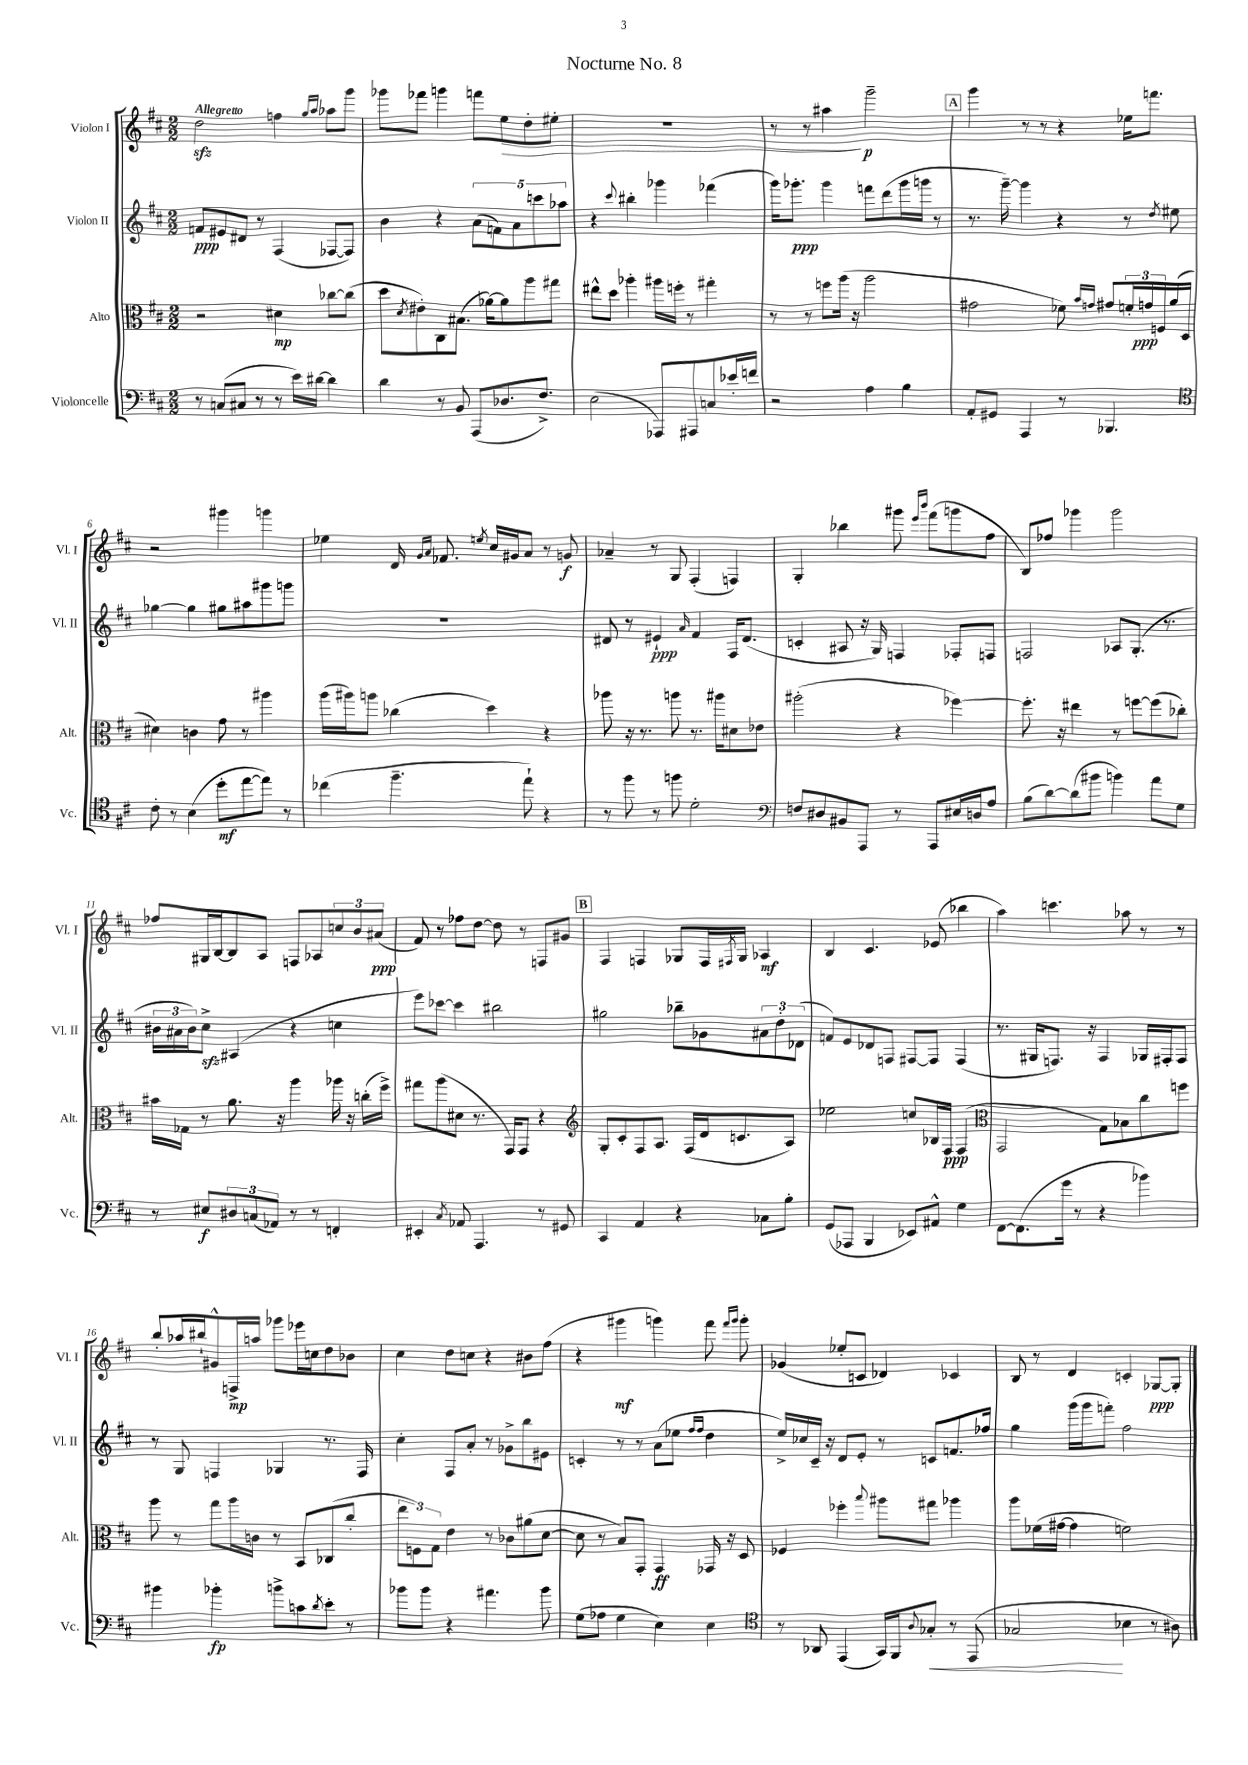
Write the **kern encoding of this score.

**kern	**kern	**kern	**kern
*staff4	*staff3	*staff2	*staff1
*clefF4	*clefC3	*clefG2	*clefG2
*k[f#c#]	*k[f#c#]	*k[f#c#]	*k[f#c#]
*M2/2	*M2/2	*M2/2	*M2/2
8r	2r	8f	2dd
(8C	.	8e#	.
8C#	.	8d#	.
8r	.	8r	.
8r	4d#	(4F#	4ff
16e)	.	.	.
[16d#	.	.	.
.	.	.	16qqgg
.	.	.	16qqaa
4d#]	[8cc-	[8F-	8aa-
.	(8cc-]	8F-])	8ggg
=	=	=	=
4d	8dd	4b	8ggg-
.	8qd	.	.
.	8e#')	.	8fff-
8r	8C#	4r	4ggg
8BB	(8.B#	.	.
(8AAA	.	(10a	8fff
.	[16a-)	.	.
.	.	10f)	.
8.D-	8a-]	.	8ee
.	.	10a	.
.	8aa	.	8dd'
.	.	10ccc	.
8.F#^)	.	.	.
.	8gg#	.	8ee#'
.	.	10aa-	.
=	=	=	=
(2E	8ee#^^	4r	1r
.	8dd	.	.
.	.	8qqccc#	.
.	4aa-'	4bb#'	.
8AAA-)	16aa#	4ggg-	.
.	16ff'	.	.
8AAA#	8r	.	.
8C	4gg#'	(4fff-	.
16e-'	.	.	.
16f	.	.	.
=	=	=	=
2r	8r	16ggg)	8r
.	.	8.ggg-'	.
.	8r	.	8r
.	8ff	4ggg-	4aa#
.	(16aa	.	.
.	16r	.	.
4A	2aa	8fff	2ggg~
.	.	(8ddd	.
4B	.	16ggg-	.
.	.	16ggg	.
.	.	8r	.
=	=	=	=
8AA'	2g#	8.r	4ggg
8GG#	.	.	.
.	.	[16ggg~)	.
4AAA	.	4ggg]	8r
.	.	.	8r
8r	8f-)	4r	4r
.	16qqb	.	.
.	16qqg	.	.
4.BBB-	8g#	.	.
.	24f'	8r	16ee-
.	24g	.	.
.	.	.	8.fff
.	24F	.	.
.	.	8qdd	.
.	(16a	8ee#	.
.	16D	.	.
=	=	=	=
*clefC4	*	*	*
8c#'	4d#)	[4gg-	2r
8r	.	.	.
(4B	4c	4gg-]	.
8dd'	8g	8gg#	4ggg#
[8ee	8r	8aa#	.
8ee])	4aa#	8ggg#	4ggg
8r	.	8ggg	.
=	=	=	=
(4cc-	(16aa	1r	4ee-
.	16aa#)	.	.
.	8aa	.	.
4.ff#~	(4cc-	.	16d
.	.	.	16qqg
.	.	.	16qqa
.	.	.	8.f-
.	.	.	8qee
.	4dd)	.	16cc#
.	.	.	16g#
8ee`)	.	.	8a
4r	4r	.	8r
.	.	.	8g
=	=	=	=
8r	8aa-	8d#	4a-~
8ff#	16r	8r	.
.	8.r	.	.
8r	.	4e#`	8r
8ff	8aa	.	8G
.	.	16qqa	.
2d'	8.r	4f#	(4F#'
.	16aa#	.	.
.	8d#	16F#	4F)
.	.	(8.d#	.
.	8e-	.	.
=	=	=	=
*clefF4	*	*	*
8F	(2aa#'	4c'	4G'
8D#	.	.	.
8BB#	.	8A#	4bb-
8AAA	.	16r	.
.	.	16G)	.
8r	4r	4F	8ggg#
.	.	.	16qqeee
.	.	.	16qqbbb
8AAA	.	.	(8fff#
16E#	[4ff-)	8F-'	8ggg
16D	.	.	.
8A	.	8F	8ff#
=	=	=	=
(8B	8.ff-']	2F	8B)
[8d)	.	.	8ff-
.	16r	.	.
(8d]	4ee#	.	4ggg-
8b#	.	.	.
4b)	8r	8A-	2ggg-
.	[8ff	(8.G'	.
8a	(8ff]	.	.
.	.	8.r	.
8G	8cc-')	.	.
=	=	=	=
8r	16b#	24b#	8ff-
.	.	24a#	.
.	16G-	.	.
.	.	24b#)	.
8E#	8r	8cc#^	16G#
.	.	.	[16B
12D#	8.a	(4A#	8B]
(12C	.	.	.
.	.	.	8A
12AA-)	.	.	.
.	16r	.	.
8r	4aa	4r	8F
8r	.	.	8A-
4FF'	16aa-	4cc	12cc
.	16r	.	.
.	.	.	12b
.	(16cc'	.	.
.	.	.	(12a#
.	16ff#^)	.	.
=	=	=	=
4EE#'	8gg#	8eee)	8f#)
.	(8aa	[8ccc-	8r
8qC#	.	.	.
8AA-	8d#	4ccc-]	8ff-
4.AAA	8.r	.	[8dd
.	.	2bb#	8dd]
.	16GG)	.	.
.	8GG	.	8r
8r	4r	.	8F
8GG#	.	.	8g#
=	=	=	=
*	*clefG2	*	*
4CC#	8G'	2gg#	4F#
.	8c#'	.	.
4AA	8F#	.	4F
.	8.A	.	.
4r	.	8bb-~	8G-
.	(16F#	.	.
.	16d	8g-	16F
.	.	.	8qF#
.	8.c	.	16G-
8C-	.	12a#	4A-
.	.	12dd'	.
8B'	8A)	.	.
.	.	(12d-	.
=	=	=	=
(8GG	2ee-	8f)	4B
8AAA-	.	8e	.
4BBB	.	8d-	4.c#
.	.	8F	.
8EE-)	8cc	[8F#	.
8AA#^^	16B-	8F#]	(8e-
.	16F#	.	.
4G	(4F#	(4F#	4bb-
=	=	=	=
*	*clefC3	*	*
[8FF#	2GG	8.r	4aa)
(8.FF#]	.	.	.
.	.	16G#	.
.	.	8.F)	4.ccc
16g	.	.	.
8r	.	.	.
.	.	16r	.
4r	8G)	4F	.
.	8B-	.	8aa-
4b-)	8cc#	16G-	8r
.	.	16F#'	.
.	8ff	8F#	8r
=	=	=	=
4b#	8aa	8r	8bb'
.	8r	8G	16aa-
.	.	.	16bb#`
4b-'	8gg	4F	8g#^^
.	16aa	.	16F^
.	16c	.	16aa
8b^	8r	4G-	8ggg-
8c	8BB	.	16eee-
.	.	.	16cc
8qd	.	.	.
8e'	(8C-	8.r	8dd
8r	8cc#'	.	8b-
.	.	16F	.
=	=	=	=
8b-	12ee	4cc#'	4cc#
.	12F)	.	.
8b-	.	.	.
.	12G	.	.
4r	4e	8F#	8dd
.	.	8a'	8cc
4.a#	8r	8r	4r
.	8c-	8g-^	.
.	(8a#	8bb	8b#
8b-	[8d	8e#	(8ff#
=	=	=	=
(8G	8d]	4c'	4r
8A-	8r	.	.
4G	8B)	8r	4ggg#
.	8GG'	8r	.
4E)	4GG	(8a	4ggg)
.	.	8ee-	.
.	.	16qqff#	.
.	.	16qqff#	.
4E	16GG-	4dd	8fff#
.	16r	.	.
.	.	.	16qqfff#
.	.	.	16qqggg
.	8D	.	8ggg'
=	=	=	=
*clefC4	*	*	*
8r	4F-	16ee^)	(4g-
.	.	16cc-	.
8AA-	.	16c#~	.
.	.	16r	.
(4EE	4ff-'	8d	8ee-'
.	.	8e'	8c
.	8qqbb	.	.
16GG)	8aa#	8r	4d-)
16FF#	.	.	.
8qqA	.	.	.
8G-'	8gg#	8c	.
8r	4aa-	8.f	4c-
(8EE	.	.	.
.	.	16ff-	.
=	=	=	=
2G-	8aa	4gg	8B
.	(16f-	.	8r
.	[16g#	.	.
.	4g#]	(16ggg	4d
.	.	16ggg	.
.	.	8fff')	.
4B-	2f)	2ff#	4c'
8r	.	.	[8G-
8A#)	.	.	8G-']
==	==	==	==
*-	*-	*-	*-
